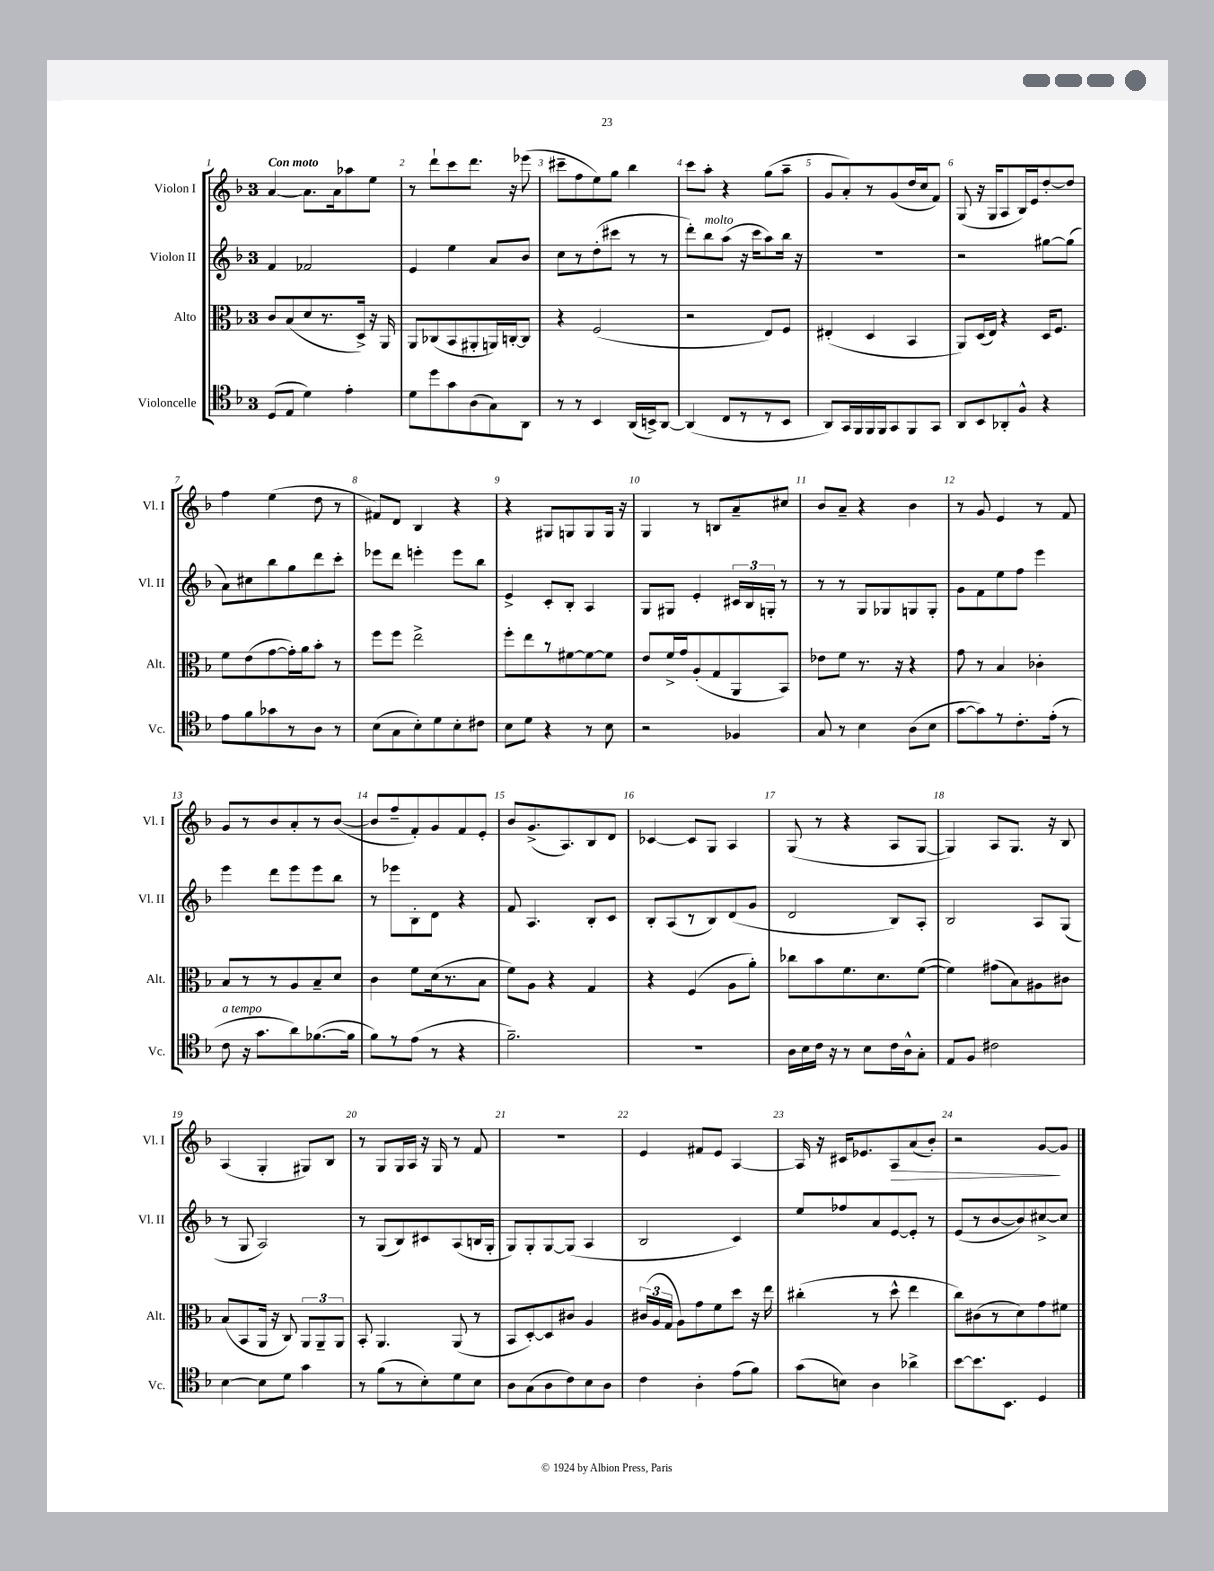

**kern	**kern	**kern	**kern
*staff4	*staff3	*staff2	*staff1
*clefC4	*clefC3	*clefG2	*clefG2
*k[b-]	*k[b-]	*k[b-]	*k[b-]
*M3/4	*M3/4	*M3/4	*M3/4
(8D	8c	4f	[4a
8E	(8B-	.	.
4d)	8d	2f-	8.a]
.	8.r	.	.
.	.	.	16a
4e'	.	.	8aa-
.	16D^)	.	.
.	16r	.	8ee
.	16AA	.	.
=	=	=	=
8d	8AA	4e	8r
8dd	(8C-	.	8ddd`
8g	8BB-	4ee	8ccc
(8A	8AA#'	.	8.ddd
8G)	16AA)	8a	.
.	[16C'	.	16r
8AA	8C]	8b-	(8eee-
=	=	=	=
8r	4r	8cc	8ccc#~
8r	.	8r	8ff
4BB-	(2F	(8dd'	8ee)
.	.	8ccc#	8gg
(16AA	.	8r	4bb-
16BB^)	.	.	.
[8AA	.	8r	.
=	=	=	=
(4AA]	2r	8ddd')	8ccc
.	.	8bb-	8aa'
8C	.	(8aa	4r
8r	.	16r	.
.	.	16ccc	.
8r	8E)	8aa)	(8gg
8BB-	8F	16bb-	8aa~
.	.	16r	.
=	=	=	=
8AA)	(4E#'	2.r	8g
16GG	.	.	8a')
16FF	.	.	.
16FF	4D	.	8r
16FF	.	.	.
8GG	.	.	(8g
8FF	4BB-	.	16dd
.	.	.	16cc
8GG	.	.	8f)
=	=	=	=
8AA	8AA)	2r	(8G
8BB-	(16D	.	16r
.	16E)	.	16G
8AA-'	4r	.	8A
8F^^	.	.	16B-)
.	.	.	16e
4r	16D	[8gg#	[8dd'
.	8.F	.	.
.	.	(8gg#]	8dd]
=	=	=	=
8e	8f	8a)	4ff
8f	(8e	8cc#	.
8g-	[8g	8bb-	(4ee
8r	16g'])	8gg	.
.	16a	.	.
8A	8b-'	8ddd	8dd
8r	8r	8ccc'	8r
=	=	=	=
(8B-	8ff	8eee-	8f#)
8G	8ff	8ddd	8d
8B-')	2ee^	4eee'	4B-
8d	.	.	.
8B-'	.	8eee	4r
8c#	.	8bb-	.
=	=	=	=
8B-	8ff'	4e^	4r
8d	8ee	.	.
4r	8r	8c'	8G#
.	[8f#	8B-'	8G
8r	8f#_	4A	8G
8B-	8f#]	.	16G
.	.	.	16r
=	=	=	=
2r	8e	8G	4G
.	16f^	8G#	.
.	16g	.	.
.	(8A'	4e'	8r
.	8G	.	8B
4F-	8AA	24c#	8a~
.	.	24B-	.
.	.	24G'	.
.	8BB-)	8r	8cc#
=	=	=	=
8G	8e-	8r	8b-
8r	8f	8r	8a~
4B-	8.r	8G	4r
.	.	8G-	.
.	16r	.	.
(8A	4r	8G	4b-
8B-	.	8G'	.
=	=	=	=
[8g	8g	8g	8r
8g])	8r	8f	8g
8r	4B-	8ee	4e
8.c'	.	8ff	.
.	4c-'	4eee	8r
(16e'	.	.	.
8r	.	.	8f
=	=	=	=
8c	8B-	4eee	8g
16r	8r	.	8r
8.g	.	.	.
.	8r	8ddd	8b-
8a)	8A	8eee	8a'
([8.f-	8B-~	8eee	8r
.	8d	8bb-	([8b-
16f-]	.	.	.
=	=	=	=
8f)	4c	8r	8b-]
8r	.	8eee-	8ff~
(8e	8f	8B-'	8f')
8r	(16d	8d	8g
.	8.r	.	.
4r	.	4r	8f
.	8B-	.	8e'
=	=	=	=
2.f~)	8f)	8f	8b-
.	8A	4.A	(8.g^
.	4r	.	.
.	.	.	8.A)
.	4G	8B-'	8B-
.	.	8c	8d
=	=	=	=
2.r	4r	8B-'	[4c-
.	.	(8A	.
.	(4F	8r	8c-]
.	.	8B-)	8G
.	8A	(8d	4A
.	8a')	8g	.
=	=	=	=
16A	8cc-	2d	(8G
16B-	.	.	.
16c	8b-	.	8r
16r	.	.	.
8r	8.f	.	4r
8B-	.	.	.
.	8.d	.	.
16c	.	8B-)	8A
16A^^	.	.	.
8G'	([8f	8A'	[8G
=	=	=	=
8E	4f])	2B-	4G])
8F	.	.	.
2c#	(8g#	.	8A
.	8B-)	.	8.G
.	8A#	8A	.
.	.	.	16r
.	8c#	(8G	8B-
=	=	=	=
[4B-	(8B-	8r	(4A
.	8BB-	8G	.
8B-]	16AA	2A)	4G'
.	16r	.	.
8d	8C)	.	.
4g	12AA	.	8G#)
.	12AA~	.	.
.	.	.	8B-
.	12AA	.	.
=	=	=	=
8r	8BB-'	8r	8r
(8f	4.AA	(8G	8G
8r	.	8B-)	16G
.	.	.	16A
8B-')	.	8c#	16r
.	.	.	16G
8d	(8AA	(8A	8r
8B-	8r	16B	8f
.	.	16G'	.
=	=	=	=
8A	8BB-	8G)	2.r
(8G	[8D')	8G'	.
8A	8D]	[8G	.
8c)	8c#	(8G]	.
8B-	4A	4A	.
8A	.	.	.
=	=	=	=
4c	(24c#	2B-	4e
.	24A	.	.
.	24G	.	.
.	8A)	.	.
4A'	8g	.	8f#
.	8f	.	8e
(8e	8dd	4c)	[4A
8f)	16r	.	.
.	16ee	.	.
=	=	=	=
(8g	(4cc#'	8ee	16A]
.	.	.	16r
8B)	.	8ff-	16c#
.	.	.	8.e-
4A	8r	8a	.
.	8dd^^	[8e	8A
4a-^	4ee	8e']	(8a
.	.	8r	8b-')
=	=	=	=
[8b-	8cc)	(8e	2r
8.b-]	(8c#	8r	.
.	8r	[8b-	.
8.BB-	.	.	.
.	8d)	8b-])	.
4D	8g	[8cc#^	[8g
.	8f#	8cc#]	8g]
==	==	==	==
*-	*-	*-	*-
